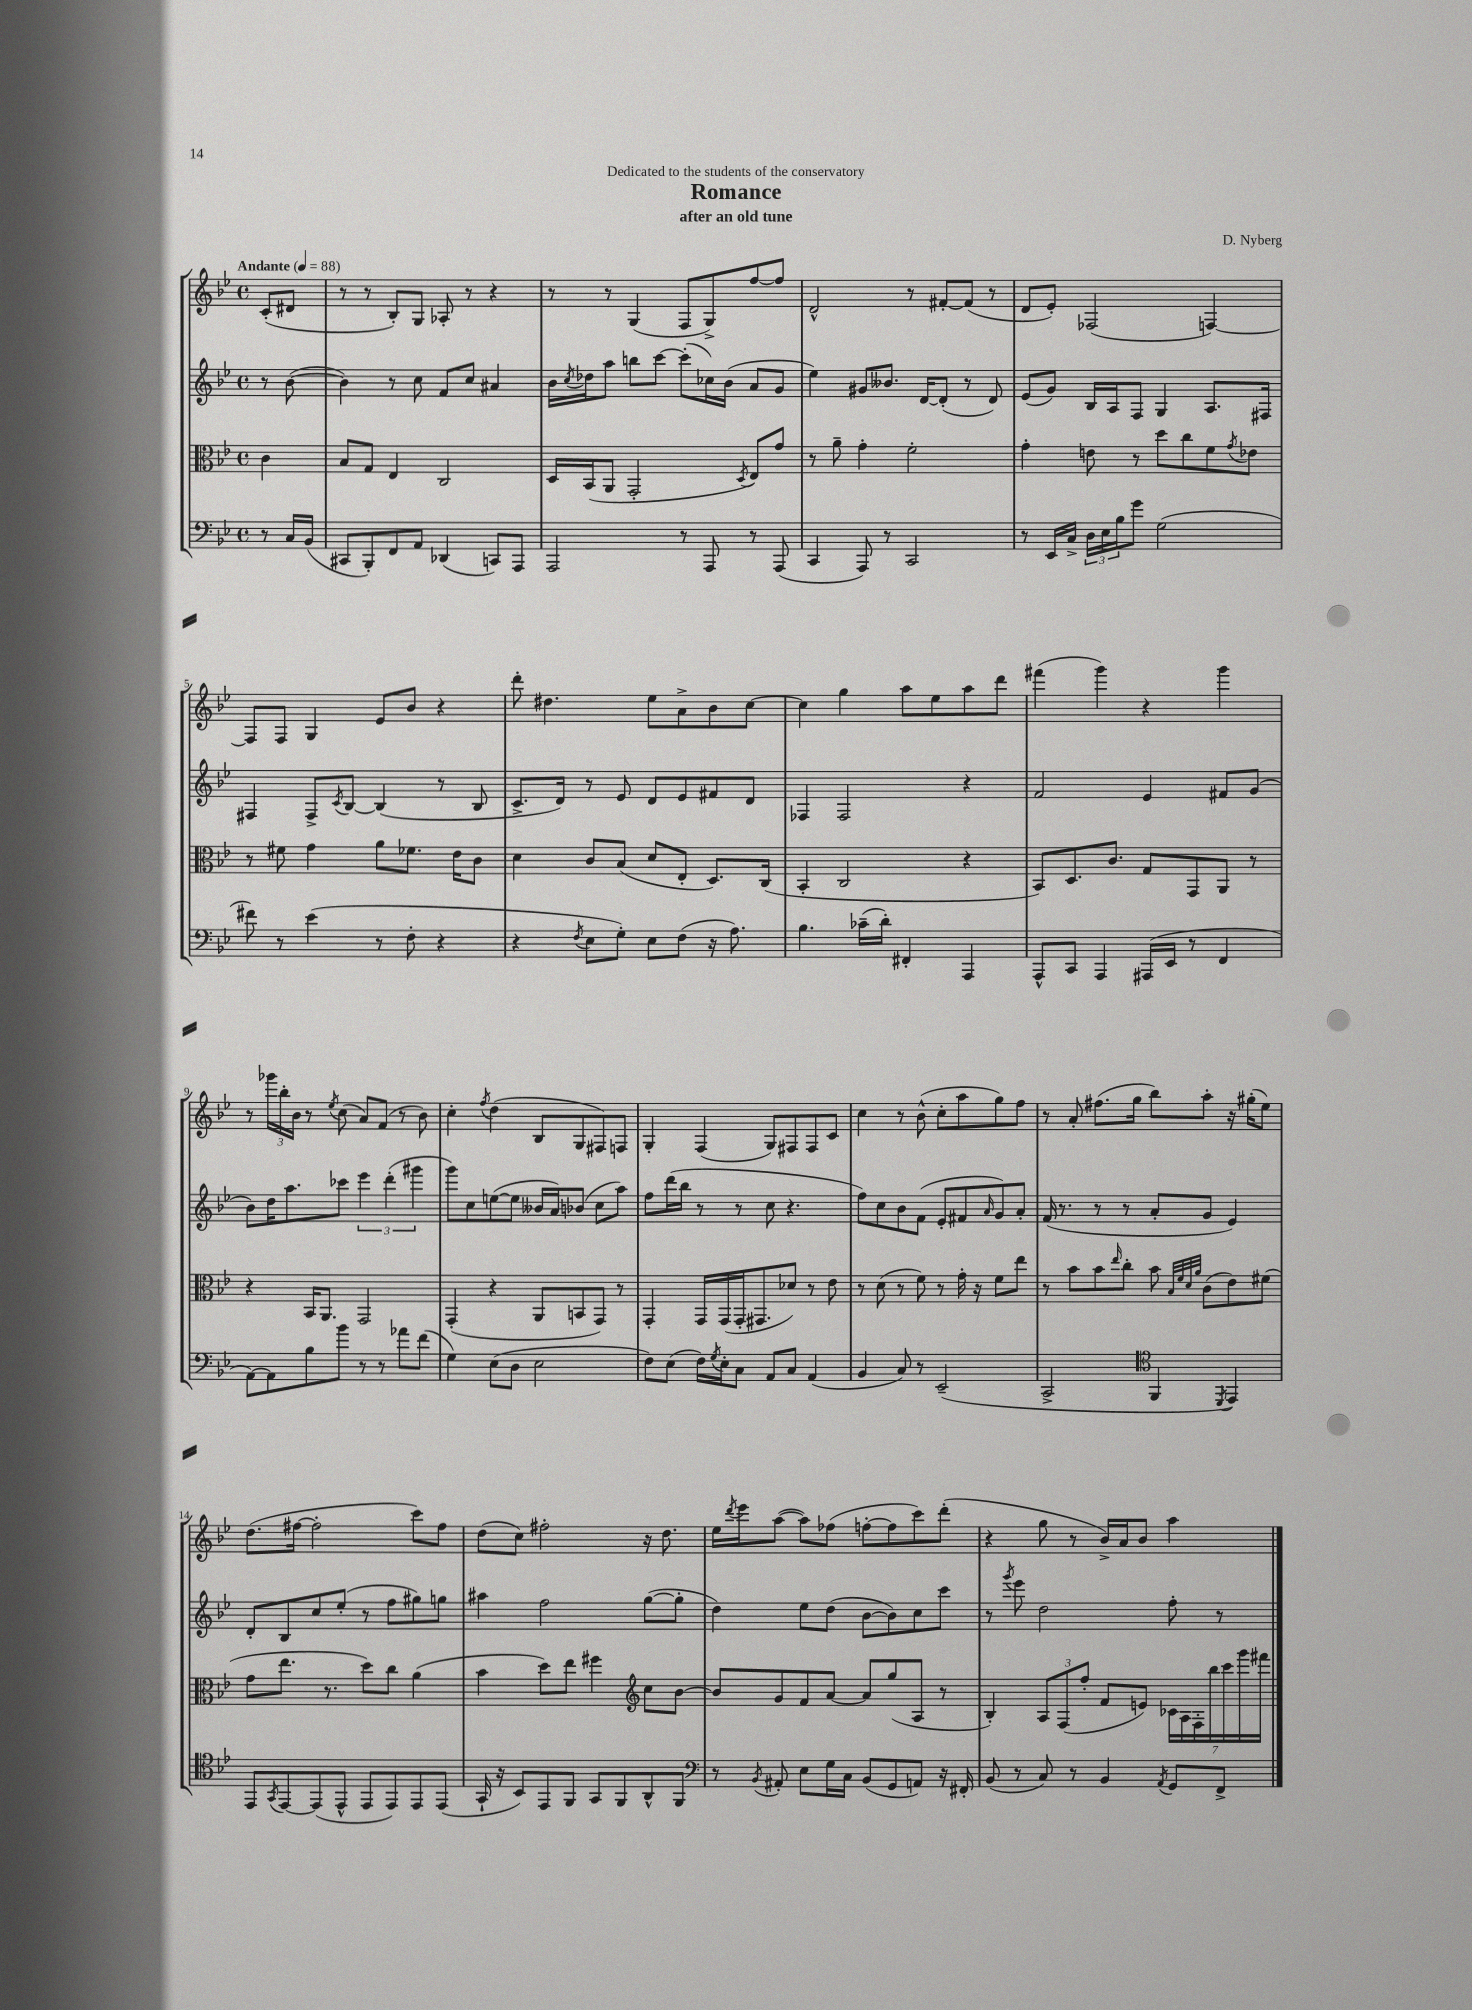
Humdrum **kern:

**kern	**kern	**kern	**kern
*staff4	*staff3	*staff2	*staff1
*clefF4	*clefC3	*clefG2	*clefG2
*k[b-e-]	*k[b-e-]	*k[b-e-]	*k[b-e-]
*M4/4	*M4/4	*M4/4	*M4/4
*met(c)	*met(c)	*met(c)	*met(c)
*MM88	*MM88	*MM88	*MM88
8r	4c\	8r	(8c'/L
16C/LL	.	([8b-\	8d#/J
(16BB-/JJ	.	.	.
=	=	=	=
8CC#/L	8B-/L	4b-\])	8r
8BBB-'/)	8G/J	.	8r
8FF/	4E-/	8r	8B-'/L)
8AA/J	.	8cc\	8G/J
(4DD-/	2C/	8f/L	8A-'/
.	.	8cc/J	8r
8CC/L)	.	4a#/	4r
8AAA/J	.	.	.
=	=	=	=
2AAA/	16D/LL	16b-\LL	8r
.	.	8qcc/	.
.	(16BB-/J	16dd-\J	.
.	8AA/J	8aa\J	8r
.	2GG'/	8bb\L	(4G/
.	.	[8ccc\J	.
8r	.	(8ccc'\]L	8F/L
8AAA/	.	16cc-\L)	8G^/)
.	.	(16b-\JJ	.
.	8qD/	.	.
8r	8E-/L)	8a/L	[8ff/
(8AAA/	8g/J	8g/J	8ff/]J
=	=	=	=
4CC/	8r	4ee-\)	2d^^/
.	8a~\	.	.
8AAA/)	4g'\	8g#/L	.
8r	.	8.b--/J	.
2CC/	2f'\	.	8r
.	.	[16d/LK	.
.	.	(8d'/]J	[8f#'/L
.	.	8r	(8f#/]J
.	.	8d/)	8r
=	=	=	=
8r	4g'\	(8e-/L	8d/L
16EE-/LL	.	8g/J)	8e-'/J)
16C^/JJ	.	.	.
24D\LL	8e\	16B-/LL	(2F-/
24E-\	.	.	.
.	.	16A/J	.
24B-\J	.	.	.
8g\J	8r	8F/J	.
(2G\	8dd\L	4G/	.
.	8cc\	.	.
.	8f\	8.A/L	[4F/)
.	8qg/	.	.
.	8e-\J	.	.
.	.	16F#/Jk	.
=	=	=	=
8f#\)	8r	4F#/	8F/]L
8r	8f#\	.	8F/J
(4e-\	4g\	8F#^/L	4G/
.	.	8qc/	.
.	.	[8B-/J	.
8r	8a\L	(4B-/]	8e-/L
8F'\	8.f-\J	.	8b-/J
4r	.	8r	4r
.	16e-\LK	.	.
.	8c\J	8B-/	.
=	=	=	=
4r	4d\	8.c^/L	8ddd'\
.	.	.	4.dd#\
.	.	16d/Jk)	.
8qF/	.	.	.
8E-\L	8c/L	8r	.
8G'\J)	(8B-/J	8e-/	.
8E-\L	8d/L	8d/L	8ee-\L
(8F\J	8E-'/J	8e-/	8a^\
16r	8.D/L)	8f#/	8b-\
8.A\)	.	.	.
.	.	8d/J	[8cc\J
.	(16C/Jk	.	.
=	=	=	=
4.B-\	4BB-'/	4F-/	4cc\]
.	2C/	2F-/	4gg\
(16c-~\LL	.	.	.
16d'\JJ)	.	.	.
4FF#'/	.	.	8aa\L
.	.	.	8ee-\
4AAA/	4r	4r	8aa\
.	.	.	8ddd\J
=	=	=	=
8AAA^^/L	8BB-/L)	2f/	(4fff#\
8CC/J	8.D/	.	.
4AAA/	.	.	4ggg\)
.	8.c/J	.	.
(16AAA#/LL	8G/L	4e-/	4r
16EE-/JJ	.	.	.
8r	8GG/	.	.
4FF/	8AA/J	8f#/L	4ggg\
.	8r	(8g/J	.
=	=	=	=
[8AA\L)	4r	8b-\L)	8r
8AA\]	.	16dd\K	24ggg-\LL
.	.	.	24bb-'\
.	.	8.aa\	.
.	.	.	24b-\JJ
8B-\	16BB-/LK	.	8r
.	8.AA/J	.	.
.	.	.	8qee-/
8b-\J	.	8ccc-\J	(8cc\
8r	2GG/	6eee-\	8a/L)
8r	.	.	(8f/J
.	.	(6ddd'\	.
8a-\L	.	.	8r
.	.	6ggg#\	.
(8f\J	.	.	8b-\)
=	=	=	=
4G\)	(4GG'/	8ggg\L)	4cc'\
.	.	8cc\	.
.	.	.	8qff/
(8E-\L	4r	([8ee\	(4dd\
8D\J	.	8ee\]J	.
2E-\	8AA/L	16b--/LL	8B-/L
.	.	16a/J)	.
.	8BB/	(8b-/J	8G/
.	8GG/J)	8cc\L	8F#/)
.	8r	8aa\J)	8F/J
=	=	=	=
8F\L)	4GG'/	8ff\L	4G'/
(8E-\J	.	(16ddd\L	.
.	.	16bb-\JJ	.
16F\LL)	16GG/LL	8r	(4F/
8qG/	.	.	.
16E-'\J	(16GG/	.	.
8C\J	16GG'/J	8r	.
.	8.GG#/	.	.
8AA/L	.	8cc\	8G/L)
8C/J	8d-/J)	4.r	8F#/
(4AA/	8r	.	8F#/
.	8e-\	.	8c/J
=	=	=	=
4BB-/	8r	8ff\L)	4cc\
.	(8d\	8cc\	.
8C/)	8r	8b-\	8r
8r	8f\)	(8f\J	(8b-^^\
(2EE-~/	8r	8e-'/L	8cc'\L
.	16g'\	8f#/	8aa\
.	16r	.	.
.	.	16qqa/	.
.	8f\L	8g/)	8gg\)
.	8ee-\J	8a'/J	8ff\J
=	=	=	=
2CC^/	8r	(16f/	8r
.	.	8.r	.
.	8b-\L	.	8a'/
.	8b-\	8r	(8.ff#\L
.	16qqee-/	.	.
.	8cc'\J	8r	.
.	.	.	16gg\Jk
*clefC4	*	*	*
4FF/	8b-\	8a'/L	8bb-\L)
.	32qqB-/LLL	.	.
.	32qqf/	.	.
.	32qqd/	.	.
.	32qqa/JJJ	.	.
.	(8c\L	8g/J	8aa'\J
8qDD/	.	.	.
4EE-/)	8e-\)	4e-/)	16r
.	.	.	(16gg#'\LK
.	(8f#\J	.	8ee-\J)
=	=	=	=
8EE-/L	8g\L	8d'/L	(8.dd\L
8qGG/	.	.	.
[8EE-/	8.ee-\J	8B-/	.
.	.	.	[16ff#\Jk
(8EE-/]	.	8cc/	2ff#'\]
.	8.r	.	.
8EE-^^/J	.	(8ee-'/J	.
8EE-/L	8dd\L)	8r	.
8EE-/)	8cc\J	8ff\L	.
8EE-/	(4a\	8gg#\)	8ccc\L)
(8EE-/J	.	8gg\J	8ff#\J
=	=	=	=
16GG`/	4b-\	4aa#\	(8dd\L
16r	.	.	.
8BB-/L)	.	.	8cc\J)
8EE-/	8dd\L)	2ff\	2ff#'\
8FF/J	8ee-\J	.	.
8GG/L	4ff#\	.	.
8FF/	.	.	.
*	*clefG2	*	*
8AA^^/	8cc\L	([8gg\L	16r
.	.	.	8.dd\
8FF/J	[8b-\J	8gg'\]J	.
=	=	=	=
*clefF4	*	*	*
8r	8b-/]L	4dd\)	16ee-\LL
.	.	.	8qddd/
.	.	.	16eee-\J
8qBB-/	.	.	.
8AA#'/	8g/	.	([8aa\J
8E-\L	8f/	8ee-\L	8aa\]L)
16G\L	[8a/J	(8dd\J	(8ff-\J
16C\JJ	.	.	.
(8BB-/L	8a/]L	[8b-\L	[8ff'\L
8GG/	(8gg/	8b-\])	8ff\]
8AA/J)	8A/J	8cc\	8ccc\)
16r	8r	8ccc\J	(8ddd'\J
16FF#'/	.	.	.
=	=	=	=
(8BB-/	4B-'/)	8r	4r
.	.	8qggg/	.
8r	.	8eee-\	.
8C/)	12A/L	2dd\	8gg\
.	(12F/	.	.
8r	.	.	8r
.	12ff'/J	.	.
4BB-/	8f/L	.	16b-^/LL)
.	.	.	16a/J
.	8e/J)	.	8b-/J
8qAA/	.	.	.
8GG/L	28c-\LL	8ff'\	4aa\
.	28A\	.	.
.	28F'\	.	.
.	28bb-\	.	.
8FF^/J	.	8r	.
.	28ccc\	.	.
.	28ggg\	.	.
.	28fff#\JJ	.	.
==	==	==	==
*-	*-	*-	*-
